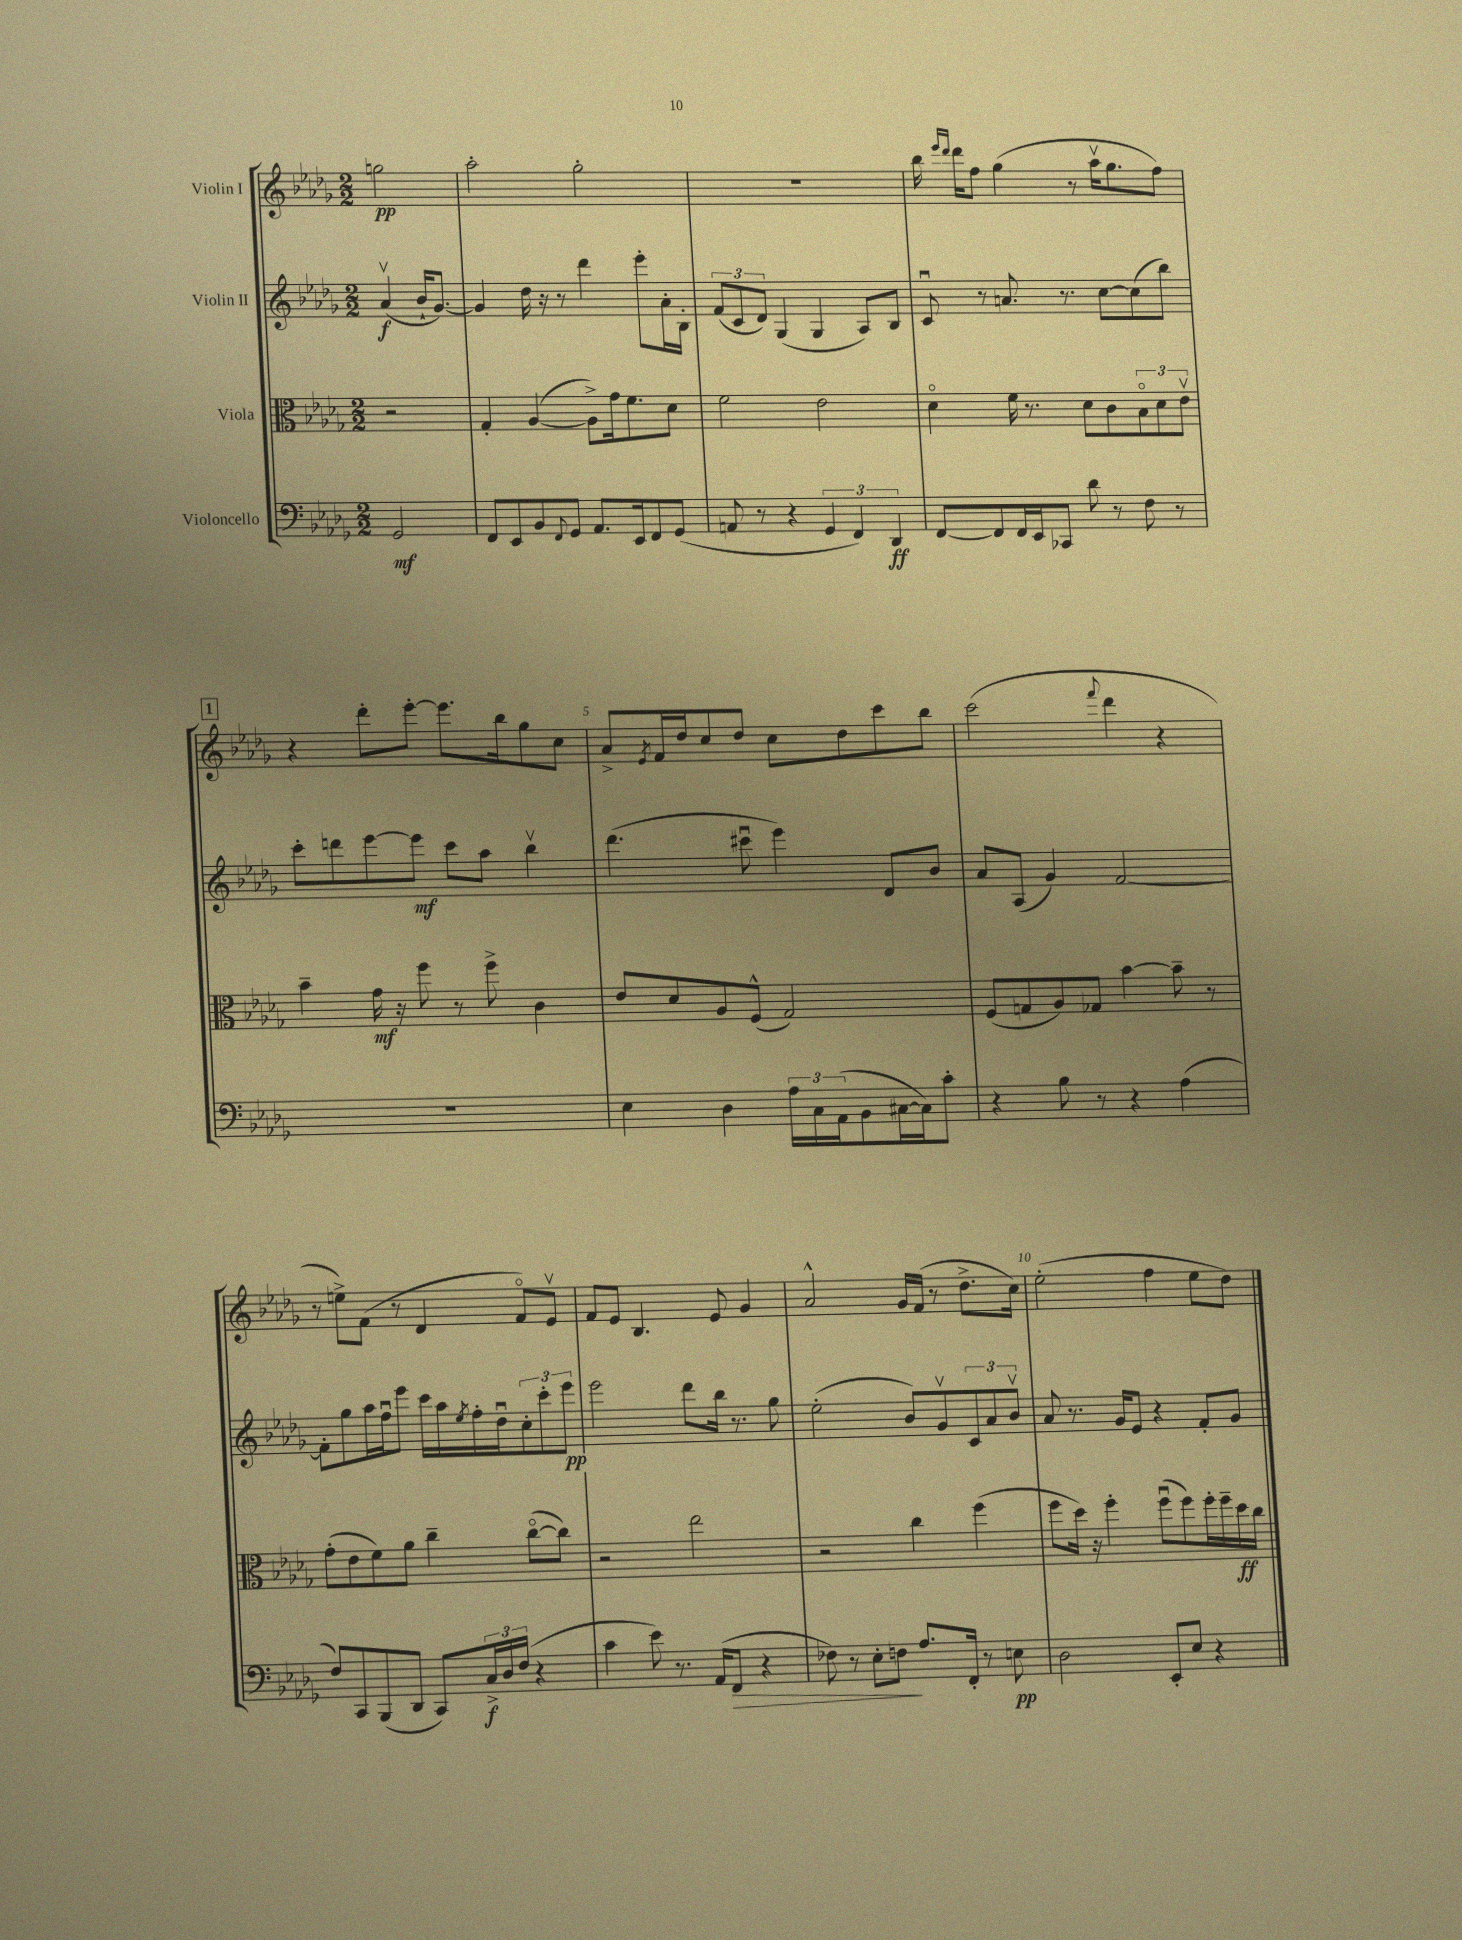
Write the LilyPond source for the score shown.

<<
\new StaffGroup <<
\new Staff = "s0" \with { instrumentName = "Violin I" } {
    \clef treble \key des \major \numericTimeSignature \time 2/2 \partial 2
    g''2\pp |
    aes''2-. ges''2-. |
    R1 |
    bes''16 \grace { ees'''16 des'''16 } des'''16 f''8 ges''4( r8 aes''16\upbow ges''8. f''8) |
    \mark \markup { \box "1" } r4 des'''8-. ees'''8~-. ees'''8. bes''16 ges''8 c''8 |
    aes'8-> \acciaccatura { ees'8 } f'16 des''16 c''8 des''8 c''8 des''8 c'''8 bes''8 |
    c'''2( \appoggiatura { f'''8 } des'''4 r4 |
    r8 e''8->) f'8( r8 des'4 f'8\flageolet) ees'8\upbow |
    f'8 ees'8 bes4. ees'8 ges'4 |
    aes'2-^ ges'16 f'16( r8 des''8.-> c''16) |
    ees''2-.( f''4 ees''8 des''8) \bar "|." |
}
\new Staff = "s1" \with { instrumentName = "Violin II" } {
    \clef treble \key des \major \numericTimeSignature \time 2/2 \partial 2
    aes'4\upbow\f( bes'16-! ges'8.~) |
    ges'4 des''16 r16 r8 des'''4 ees'''8-. aes'16-. bes16-. |
    \tuplet 3/2 { f'8( c'8 des'8) } ges4( ges4 aes8) bes8 |
    c'8\downbow r8 a'8. r8. c''8~ c''8( bes''8) |
    \mark \markup { \box "1" } c'''8-. d'''8 ees'''8~ ees'''8\mf c'''8 aes''8 bes''4\upbow |
    des'''4.( cis'''8\downbow ees'''4) des'8 bes'8 |
    aes'8 aes8( ges'4) f'2~ |
    f'8-. ges''8 aes''16 f''16\downbow ees'''8 c'''16 aes''16 \acciaccatura { ees''8 } f''16-. des''16\downbow \tuplet 3/2 { c''8-. c'''8-. ees'''8\pp } |
    ees'''2 des'''8 bes''16 r8. ges''8 |
    ees''2-.( bes'8) ges'8\upbow \tuplet 3/2 { c'8 aes'8 bes'8\upbow } |
    aes'8 r8. ges'16 ees'8 r4 f'8-. ges'8 \bar "|." |
}
\new Staff = "s2" \with { instrumentName = "Viola" } {
    \clef alto \key des \major \numericTimeSignature \time 2/2 \partial 2
    r2 |
    ges4-. aes4~( aes8->) ges'16 f'8. des'8 |
    f'2 ees'2 |
    des'4\flageolet f'16 r8. des'8 c'8 \tuplet 3/2 { bes8\flageolet des'8 ees'8\upbow } |
    \mark \markup { \box "1" } bes'4-- ges'16\mf r16 f''8 r8 f''8-> c'4 |
    ees'8 des'8 aes8 f8-^( ges2) |
    f8( g8 aes8) ges8 bes'4~ bes'8-- r8 |
    ges'8-.( ees'8 f'8) aes'8 c''4-- c''8~\flageolet( c''8) |
    r2 ees''2 |
    r2 c''4 f''4( |
    f''8 des''16) r16 f''4-. f''8\downbow( f''8) f''16-. f''16-- des''16\ff c''16 \bar "|." |
}
\new Staff = "s3" \with { instrumentName = "Violoncello" } {
    \clef bass \key des \major \numericTimeSignature \time 2/2 \partial 2
    ges,2\mf |
    f,8 ees,8 bes,8 \appoggiatura { f,8 } ges,8 aes,8. ees,16 f,8 ges,8( |
    a,8 r8 r4 \tuplet 3/2 { ges,4 f,4) des,4\ff } |
    f,8~ f,8 f,16 ees,16 ces,8 des'8 r8 f8 r8 |
    \mark \markup { \box "1" } R1 |
    ees4 des4 \tuplet 3/2 { aes16 c16 aes,16( } bes,8 cis16~ cis16) c'8-. |
    r4 bes8 r8 r4 aes4( |
    f8) c,8 bes,,8( des,8 c,8) \tuplet 3/2 { c16->\f des16 f16( } r4 |
    c'4 ees'8) r8. aes,16( f,8\> r4 |
    fes8) r8 ees8-. f8\! aes8. f,16-. r8 e8\pp |
    des2 ees,8-. ees8 r4 \bar "|." |
}
>>
>>
\layout { \context { \Score \override BarNumber.break-visibility = ##(#f #t #t) barNumberVisibility = #(every-nth-bar-number-visible 5) } }
